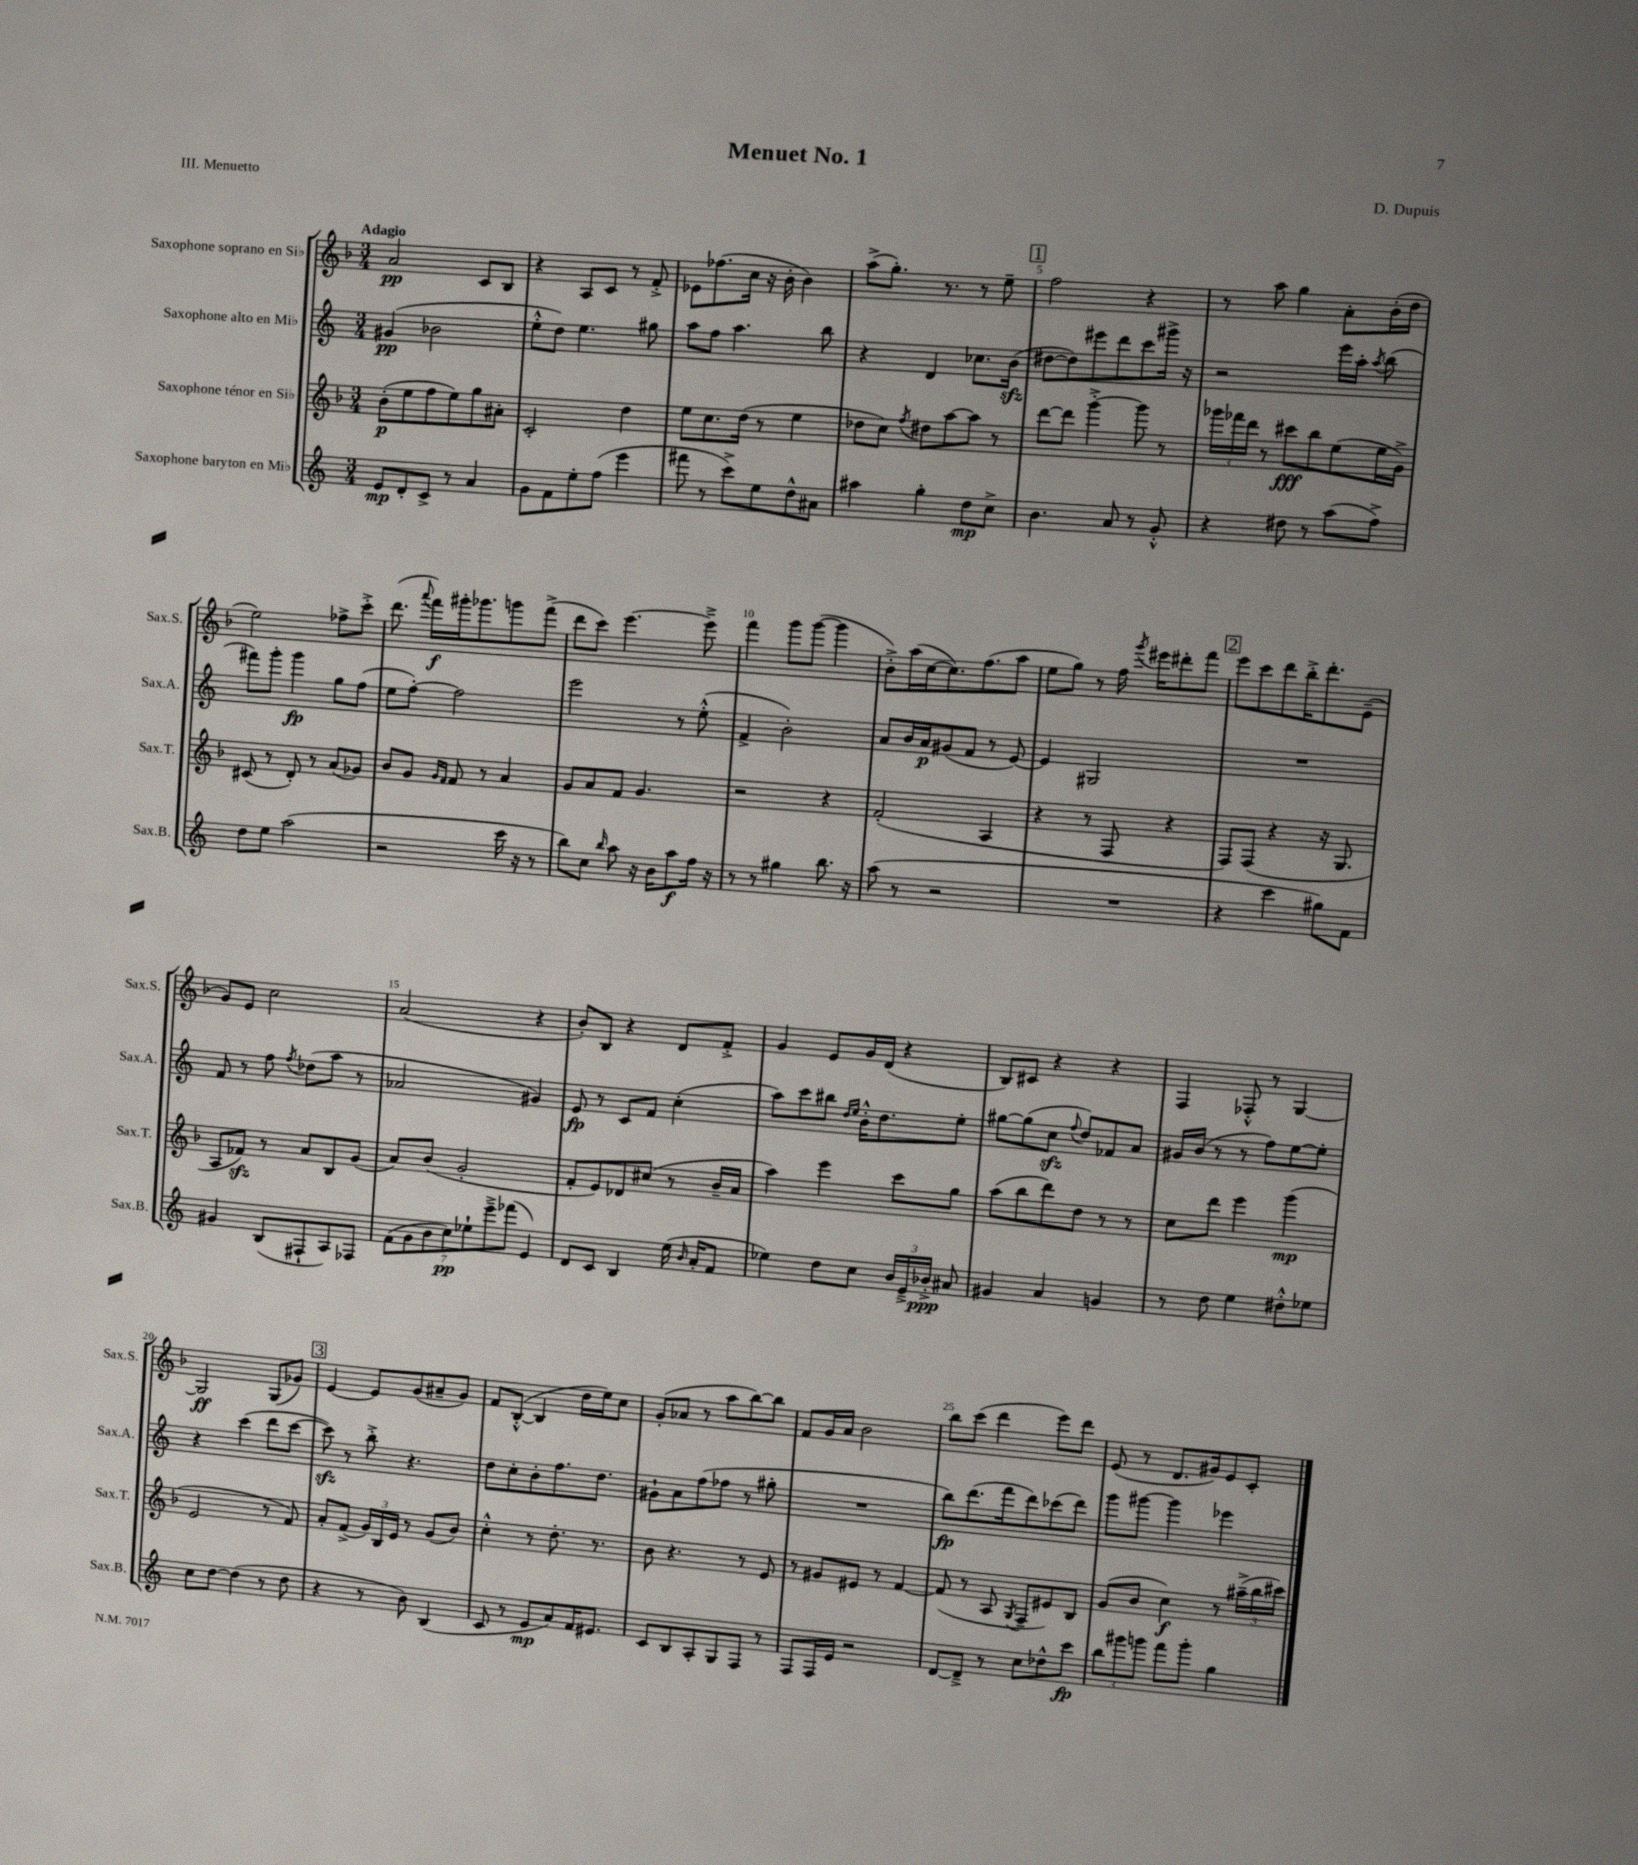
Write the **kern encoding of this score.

**kern	**kern	**kern	**kern
*staff4	*staff3	*staff2	*staff1
*clefG2	*clefG2	*clefG2	*clefG2
*k[]	*k[b-]	*k[]	*k[b-]
*M3/4	*M3/4	*M3/4	*M3/4
8e/L	(8b-'\L	(4g#/	2a/
8d'/	8ee\	.	.
8c^/J	8ff\	2b-\	.
8r	8ee\)	.	.
4a/	8gg\	.	8c/L
.	8a#'\J	.	8B-/J
=	=	=	=
8g\L	2c'/	8ee'^^\L	4r
8f\	.	8dd\J)	.
8ee'\	.	4.ee\	8A/L
(8ff\J	.	.	8c/J
4eee\	4dd\	.	8r
.	.	8gg#\	8f'^/
=	=	=	=
8fff#\	8ee\L	8aa\L	8e-\L
8r	8.cc\	8ff\J	(8.ff-\
8ccc^\L)	.	4.aa\	.
.	(16dd\Jk	.	16cc\Jk
8ee\	8r	.	16r
.	.	.	16b-'\
8dd^^\	4ee\	.	4b-\)
8a#\J	.	8bb\	.
=	=	=	=
4aa#\	8dd-\L	4r	(8aa^\L
.	8cc\J)	.	8.gg'\J)
.	8qff/	.	.
4gg'\	8dd#\L	4d/	.
.	.	.	8.r
.	[8aa\	.	.
8dd\L	8aa\]J	8.cc-\L	8r
8cc^\J	8r	.	8ee~\
.	.	(16b\Jk	.
=	=	=	=
4.b\	[8ddd\L	[8dd#\L	2ff\
.	8ddd\]J	8dd#\])	.
.	[4ggg'^\	8eee#\	.
8a/	.	8ddd\	.
8r	8ggg\]	8ccc\	4r
8g'^^/	8r	16ggg#^\Jk	.
.	.	16r	.
=	=	=	=
4r	24ggg-\LL	2r	8r
.	24fff-\	.	.
.	24ddd\JJ	.	.
.	8r	.	8aa\
8dd#\	8ccc#\L	.	4gg\
8r	8bb-\	.	.
(8aa\L	(8ee\	16eee\LL	8a'\L
.	.	16aa'\JJ	.
.	.	8qaa/	.
8ff^\J)	16ee\L	(8bb\	(16b-'\L
.	16g^\JJ)	.	16dd\JJ
=	=	=	=
8dd\L	(8c#/	8fff#\L)	2ee\)
8ee\J	8r	8ggg'\J	.
(2aa\	8d'/)	4ggg\	.
.	8r	.	.
.	(8a/L	8gg\L	8ff-^\L
.	8g-/J)	(8ff\J	8ccc'^\J
=	=	=	=
2r	8b-/L	8ee\L	(8.ddd\
.	8g/J	[8ff'\J)	.
.	.	.	8qqaaa/
.	.	.	16fff\LL)
.	16qqg/LL	.	.
.	16qqf/JJ	.	.
.	8f/	2ff\]	16ggg#'\J
.	.	.	8.ggg-\
.	8r	.	.
16ccc\	4a/	.	8ggg\
16r	.	.	.
8r	.	.	(8fff^\J
=	=	=	=
8bb\L)	8g/L	2eee\	8ddd\L
8cc\J	8a/	.	8ccc\J)
16qqbb/	.	.	.
8aa\	8f/J	.	[4.eee\
16r	4.g/	.	.
16b\LK	.	.	.
8aa\	.	8r	.
16ff\Jk	.	(8ee'^^\	8eee~^\]
16r	.	.	.
=	=	=	=
8r	2r	4f^/	4fff\
8r	.	.	.
4gg#\	.	2b'\)	8ggg\L
.	.	.	([8ggg\J
8.bb\	4r	.	4ggg\]
16r	.	.	.
=	=	=	=
(8aa\	(2f'/	8a/L	8b-'^\L)
8r	.	16b/L	(16aa\L
.	.	16a/J	[16cc\J
2r	.	(8g#/	8.cc\])
.	.	8f/J	.
.	.	.	(8.ff\
.	4A/	8r	.
.	.	[8e/)	8aa\J
=	=	=	=
2.r	4r	4e/]	8ee\L
.	.	.	8gg\J)
.	8r	2G#/	8r
.	8F/	.	16ff\
.	.	.	8qggg/
.	.	.	16eee#\LK
.	4r	.	8ddd#'\
.	.	.	8fff\J
=	=	=	=
4r	8F/L)	2.r	8eee\L
.	(8F/J	.	8ccc\
4ccc\	4r	.	8ddd\
.	.	.	16bb-'^\K
.	.	.	8.ddd'\
8gg#\L)	16r	.	.
.	8.G/	.	.
8f\J	.	.	(8e~\J
=	=	=	=
4g#/	8A/L	8f/	8g/L)
.	8f-/J)	8r	8e/J
(8B/L	8r	8ff\	2cc\
.	.	8qff/	.
8F#`/	8a/L	(8dd-\L	.
8A/)	8B-/	8aa\J	.
8F-/J	(8g/J	8r	.
=	=	=	=
(14f\L	8a/L)	2a-/	(2a/
14g\	.	.	.
.	(8b-/J	.	.
14b\	.	.	.
14cc\)	.	.	.
.	2g'/	.	.
14ee-`\	.	.	.
14eee~^\	.	.	.
(14fff-\J	.	.	.
4e/)	.	4g#/)	4r
=	=	=	=
8d/L	8f'/L	8e/	8b-'/L)
8c/J	8e/)	8r	8B-/J
4B/	8d-/	8c/L	4r
.	(8cc#/J	8f/J	.
(16ee\	8r	(4cc'\	8d/L
16qqb/	.	.	.
16a'/LK	.	.	.
8f/J	16b-~/LL	.	8f'^/J
.	16a/JJ	.	.
=	=	=	=
4ee-\)	4aa\)	8aa\L)	4g/
.	.	8ccc\	.
8dd\L	4eee\	8bb#\J	8e/L
.	.	16qqdd/LL	.
.	.	16qqee/JJ	.
8cc\J	.	16b'^^\LK	16g/L
.	.	8.dd\	(16d/JJ
24b/LL	8ccc\L	.	4r
24e~^/	.	.	.
24b-'^/JJ	.	.	.
8a#/	8gg\J	8ee'\J	.
=	=	=	=
4g#/	(8aa\L	[8gg#\L	8B-/L)
.	8bb-\	(8gg#\]	8c#/J
4a/	8ddd\)	8cc\J	4r
.	.	8qqff/	.
.	8dd\J	8dd/L)	.
4g/	8r	8f-/	4r
.	8r	8a/J	.
=	=	=	=
8r	8cc\L	16g#/LL	4F/
.	.	(16b/JJ	.
8dd\	8ddd\J	8r	.
4ee\	4eee\	8r	8F-'^^/
.	.	8ff\L)	8r
8dd#'^^\L	(4ggg\	[8ee\	[4G/
8ee-\J	.	8ee'\]J	.
=	=	=	=
8cc\L	2e/	4r	2G/]
[8dd\J	.	.	.
(4dd\]	.	(4ccc\	.
8r	8r	8ddd\L	(8G/L
8dd\	8f/)	[8ccc\J	8g-/J)
=	=	=	=
4r	8a'/L	8ccc\])	[4e/
.	(8f^/J	8r	.
8r	24g/LL)	8bb'^\	8e/]L
.	24B-/	.	.
.	24e/JJ	.	.
8b\)	8r	4.r	(8g/
(4B/	(8g/L	.	8a#~/
.	8b-/J)	.	8g/J)
=	=	=	=
8c/	4cc'^^\	8dd\L	8f/L
8r	.	8cc'\	([8B-'^^/J
8e/L	8r	8b'\	4B-/]
8a/)	8.dd'\	8.ff\	.
16f/K	.	.	16dd\LL
8.e#/J	8.r	8.dd\J	16ee\J)
.	.	.	8cc\J
=	=	=	=
8c/L	8b-\	8g#`\L	(8g'/L
8B/	4.r	8a\	8a-/J
8A'/	.	(8ff\	8r
8G/	.	8ff-\J	8aa\L
8F/J	8r	8r	[8bb-\)
8r	8e/	8gg#'\	8bb-\]J
=	=	=	=
8F/L	8r	2.r	8f/L
16F/L	8g#/L	.	16g/L
16e/JJ	.	.	16a/JJ
2r	8e#/J	.	2b-\
.	8r	.	.
.	[4f/	.	.
=	=	=	=
[8d/L	(8f/]	8bb\L)	8bb-\L
8d~^/]J	8r	(8.ddd\	(8ccc\J
8r	8A/	.	4ddd\
.	.	16fff\k	.
.	8qG/	.	.
8cc\L	8F~/L	8ddd\)	.
8dd-^^\	8e#/)	(8ccc-\	8eee\L)
8ccc\J	8B-/J	8ddd\J)	8ddd\J
=	=	=	=
12bb\L	(8g/L	8ggg\L	(8e/
12ggg#\	.	.	.
.	8b-/J	[8ggg#\J	8r
12ggg\J	.	.	.
8fff\L	4cc\)	4ggg#\]	8.d/L
8ggg'\J	.	.	.
.	.	.	16g#/k)
4gg\	8r	4eee-\	8e/
.	(24aa#~^\LL	.	8c'/J
.	24bb-\	.	.
.	24ccc#\JJ)	.	.
==	==	==	==
*-	*-	*-	*-
